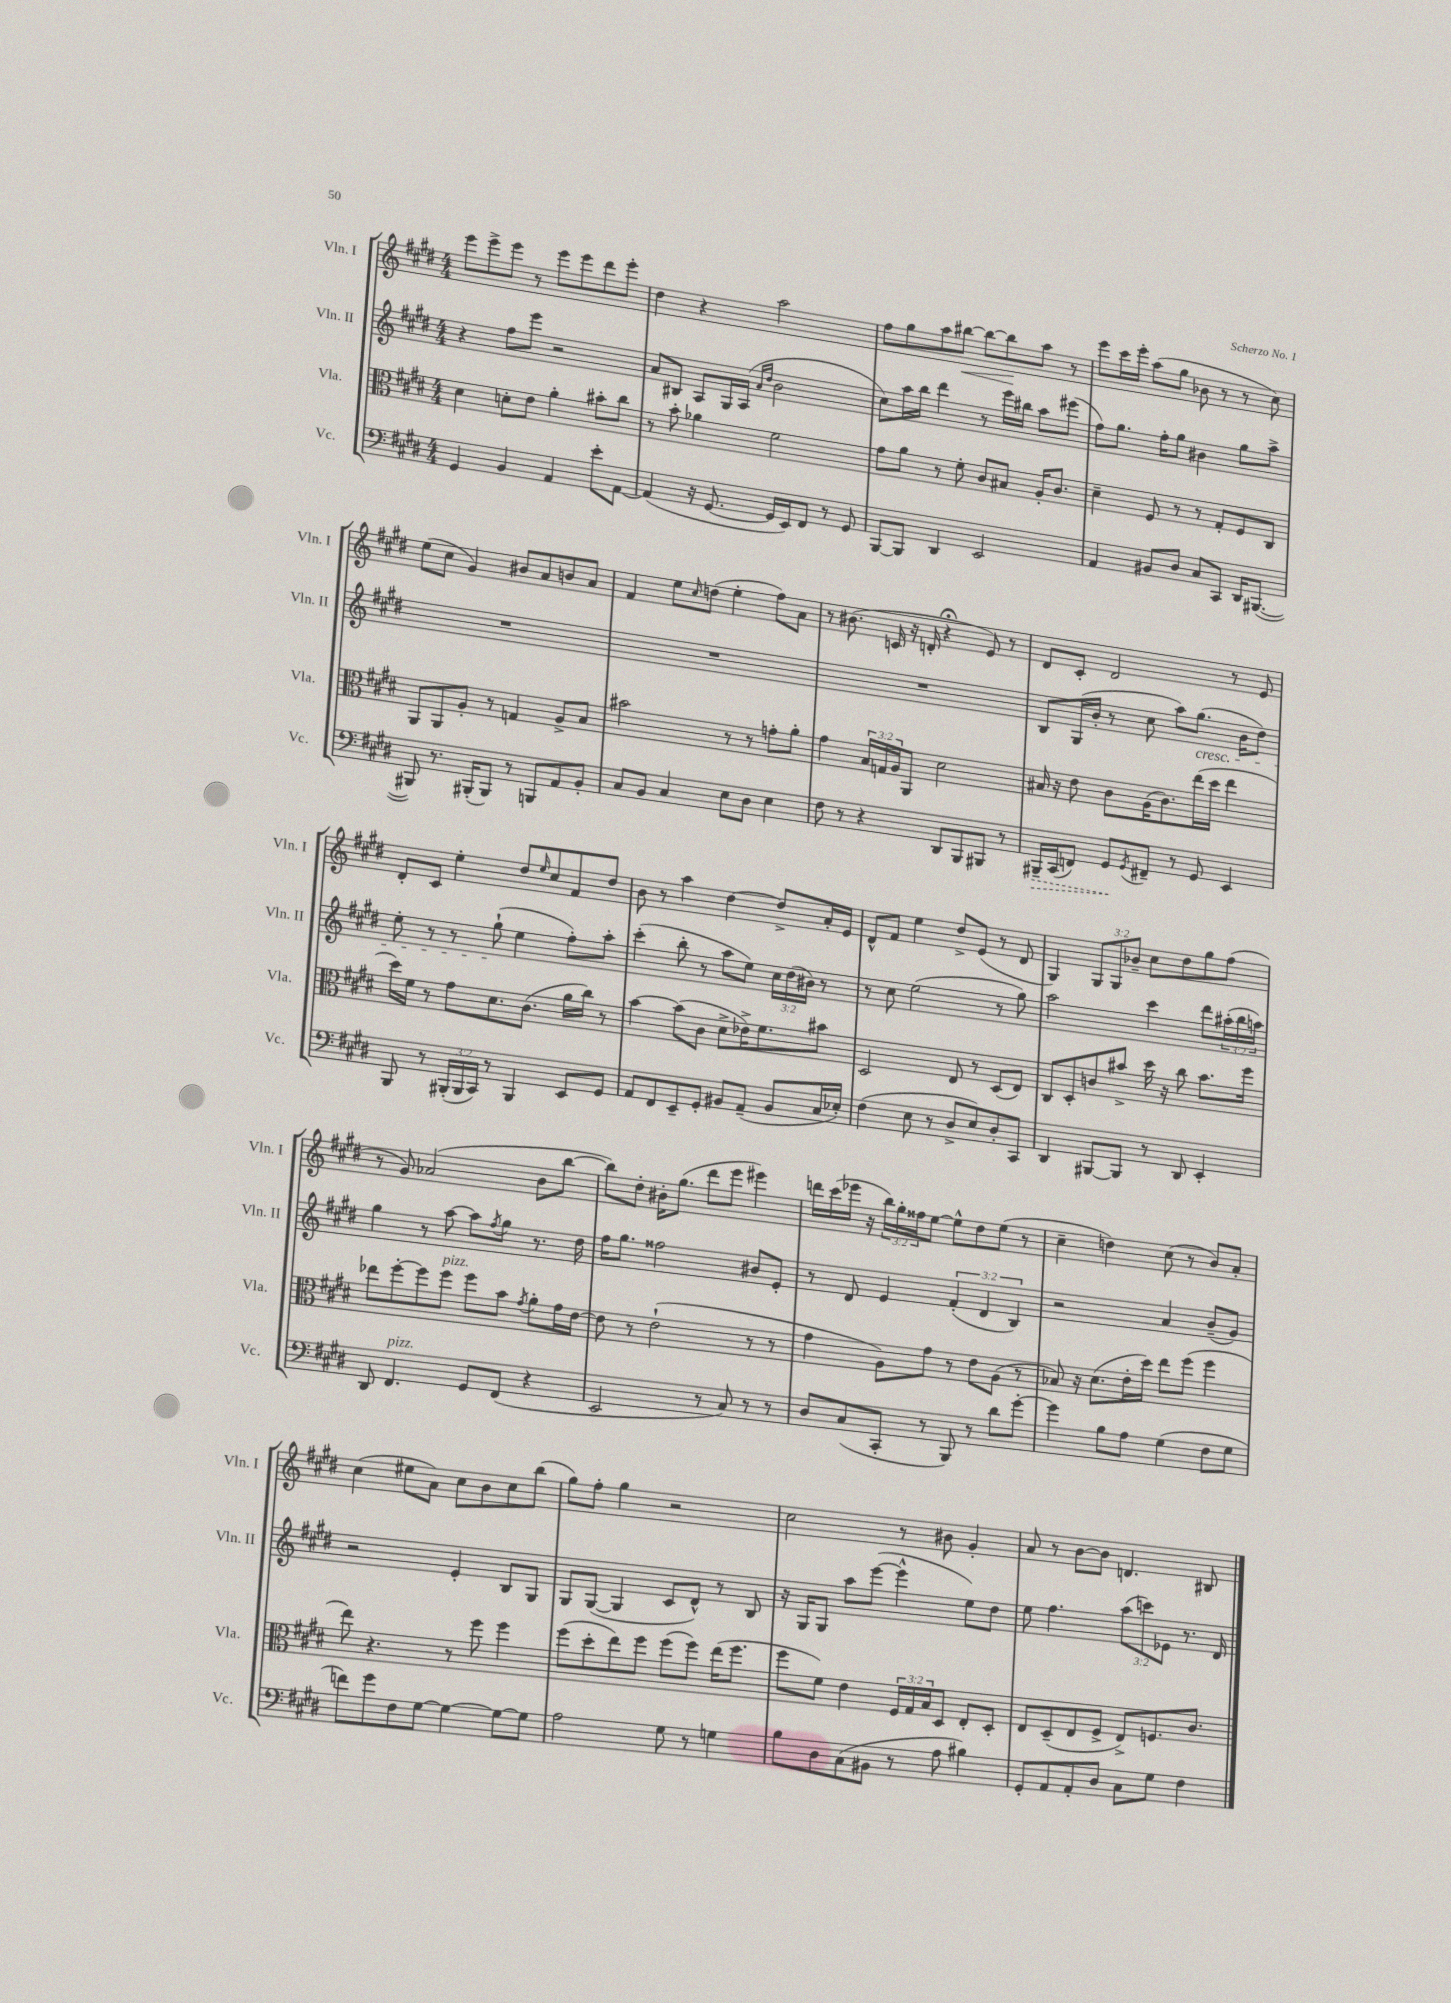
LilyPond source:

<<
\new StaffGroup <<
\new Staff = "s0" \with { instrumentName = "Vln. I" shortInstrumentName = "Vln. I" } {
    \clef treble \key e \major \numericTimeSignature \time 4/4 \override Staff.TupletNumber.text = #tuplet-number::calc-fraction-text
    e'''8 e'''8-> e'''8 r8 e'''8 e'''8 dis'''8 e'''8-. |
    dis''4 r4 a''2 |
    fis''8 gis''8 a''8 bis''8~\< bis''8~ bis''8\! a''8 r8 |
    e'''8 cis'''16 e'''16-. a''8( gis''8 bes'8 r8 r8 cis''8) |
    e''8( cis''8 gis'4) bis'8 a'8 b'8 a'8 |
    fis'4 e''8 \grace { cis''16 } d''8( e''4-. fis''8) a'8 |
    r8 bis'8.( c'16 r16 d'16-. r4\fermata e'8) r8 |
    dis'8 cis'8-. dis'2 r8 e'8 |
    dis'8-. cis'8 e''4-. dis''8 \grace { e''16 } cis''8 fis'8 dis''8 |
    b'8 r8 a''4 dis''4~ dis''8-> a'16-. e'16 |
    dis'8-^ fis'8 e''4 dis''8-> e'8( r8 dis'8 |
    gis4) \tuplet 3/2 { gis8 gis8 bes'8-- } cis''8 dis''8 gis''8 fis''8( |
    r8 gis'8) aes'2( b'8 b''8~ |
    b''8) dis''8-. bis'16-. gis''8.( dis'''8 e'''8 eis'''4) |
    d'''16 cis'''16( ees'''16 r16 \tuplet 3/2 { b''16) gis''16-. fisis''16 } e''8~ e''8-^ dis''8 e''8( r8 |
    cis''4-- d''4) cis''8( r8 b'8) a'8-. |
    cis''4( eis''8 a'8) cis''8 b'8 cis''8 b''8( |
    gis''8) fis''8-. gis''4 r2 |
    cis''2 r8 bis'8 gis'4-. |
    a'8 r8 b'8~ b'8 d'4. bis8 \bar "|." |
}
\new Staff = "s1" \with { instrumentName = "Vln. II" shortInstrumentName = "Vln. II" } {
    \clef treble \key e \major \numericTimeSignature \time 4/4 \override Staff.TupletNumber.text = #tuplet-number::calc-fraction-text
    r4 fis''8 e'''8 r2 |
    a'8 bis8 a8 gis16 a16( \grace { a'16 dis''16 } b'2 |
    cis''8) a''16 b''16 dis'''4 r8 e'''16 bis''16 a''8 eis'''8( |
    fis''8) gis''8. fis''16-. gis''8 bis'4 gis''8 a''8-> |
    R1 |
    R1 |
    R1 |
    b8 gis16( b'16-. r8 cis''8 a''8) gis''8.\cresc( b'16 dis''8) |
    e''8-. r8 r8 gis''8-!\!( e''4 fis''8-.) a''8-. |
    cis'''4-.( b''8-. r8 a''8 e''8) \tuplet 3/2 { cis''16 dis''16( bis'16) } r8 |
    r8 cis''8 e''2( r8 gis''8) |
    a''2 cis'''4 dis'''8 \tuplet 3/2 { ais''16-.( b''16 a''16) } |
    gis''4 r8 a''8~ a''8 \acciaccatura { fis''8 } gis''8 r8. dis''16 |
    fis''16 gis''8. fisis''2 bis'8 e'8-. |
    r8 dis'8 e'4 \tuplet 3/2 { fis'4-.( dis'4 b4) } |
    r2 a'4 b'8--( gis'8) |
    r2 e'4-. b8 gis8 |
    gis8 gis8~( gis4 cis'8 dis'8-^) r8 b8 |
    r16 gis16 gis8 a''8 e'''8~( e'''4-^ e''8) dis''8 |
    e''8 fis''4. \tuplet 3/2 { a''8( c'''8) ees'8 } r8. dis'16 \bar "|." |
}
\new Staff = "s2" \with { instrumentName = "Vla." shortInstrumentName = "Vla." } {
    \clef alto \key e \major \numericTimeSignature \time 4/4 \override Staff.TupletNumber.text = #tuplet-number::calc-fraction-text
    dis'4 d'8-. e'8 a'4-. bis'8-. cis''8 |
    r8 b'8-. aes'4 fis'2 |
    gis'8 a'8 r8 fis'8-. cis'8 bis8 a16-. cis'8. |
    dis'4-- fis8 r8 r8 gis8-. fis8 cis8 |
    a,8 a,8 a8-. r8 g4 a8-> b8 |
    bis'2 r8 r8 g'8-. a'8-. |
    gis'4 \tuplet 3/2 { b16 g16 a16 } a,8 dis'2 |
    bis16 r16 e'8 cis'8 a16( cis'8.) e''16( dis''16 e''4 |
    dis''16) fis'16 r8 gis'8 dis'8. cis'8.( a'16 cis''16) r8 |
    b'4~ b'8( cis'8 dis'8-> ees'16->) fis'8. bis'8 |
    dis2 e8 r8 dis8( e8) |
    cis8 dis8-. c'8 bis'8-> dis''16 r16 cis''8 bis'8. fis''16 |
    ees''8 fis''8~-. fis''8 fis''8^\markup { \italic "pizz." } fis''8 b'8 \acciaccatura { gis'8 } a'8-. gis'16 e'16~ |
    e'8 r8 e'2-!( r8 r8 |
    gis'4 a8) gis'8 r8 e'8 a8( r8 |
    bes8) r16 dis'8.( e'16-. dis''16) e''8 fis''8( fis''4 |
    e''8) r4. r8 fis''8 fis''4 |
    fis''8( dis''8-. e''8) fis''8 fis''8( fis''8) e''16( fis''8. |
    fis''8 fis'8) e'4 \tuplet 3/2 { fis16 gis16 b16 } dis8 e8-. dis8-. |
    e8 dis8--( e8 fis8-> e8->) f8. cis'8. \bar "|." |
}
\new Staff = "s3" \with { instrumentName = "Vc." shortInstrumentName = "Vc." } {
    \clef bass \key e \major \numericTimeSignature \time 4/4 \override Staff.TupletNumber.text = #tuplet-number::calc-fraction-text
    gis,4 b,4 a,4 e'8-. a,8~ |
    a,4( r16 gis,8.~ gis,16 e,16) fis,8 r8 gis,8 |
    b,,8~ b,,8 dis,4 e,2 |
    a,4 bis,8 dis8 cis8 cis,8 dis,16 bis,,8.~( |
    bis,,8) r8. bis,,16-.( bis,,8) r8 b,,8 a,8 b,8-. |
    cis8 b,8 cis4 e8 dis8 e4 |
    fis8 r8 r4 dis,8 b,,8 bis,,8 r8 |
    \once \override Hairpin.style = #'dashed-line bis,,16--\> cis,16( f,8) gis,8\! \acciaccatura { gis,8 } fis,8-- r8 gis,8 e,4 |
    b,,8 r8 \tuplet 3/2 { bis,,16-.( bis,,16 cis,16) } r8 bis,,4 e,8 gis,8 |
    a,8 fis,8 e,8-- gis,8-. bis,8 a,8--( bis,8 cis16 ees16-.) |
    fis4( e8 r8 dis8-> e8) dis8-. cis,8 |
    dis,4 bis,,8~ bis,,8 r8 dis,8 e,4-. |
    dis,8 fis,4.^\markup { \italic "pizz." } gis,8 fis,8( r4 |
    e,2 r8 cis8) r8 r8 |
    dis8 cis8( cis,8-. r8 b,,8) r8 dis'8 gis'8~-. |
    gis'4 b8 a8 gis4( fis8 gis8 |
    f'8) gis'8 fis8 gis8~ gis4~ gis8~ gis8 |
    a2 gis8 r8 g4 |
    b8 dis8 cis8( bis,8 r8 a8 bis4) |
    gis,8-. a,8 a,8-. dis8 cis8 gis8 fis4 \bar "|." |
}
>>
>>
\layout { \context { \Score \remove "Bar_number_engraver" } }
